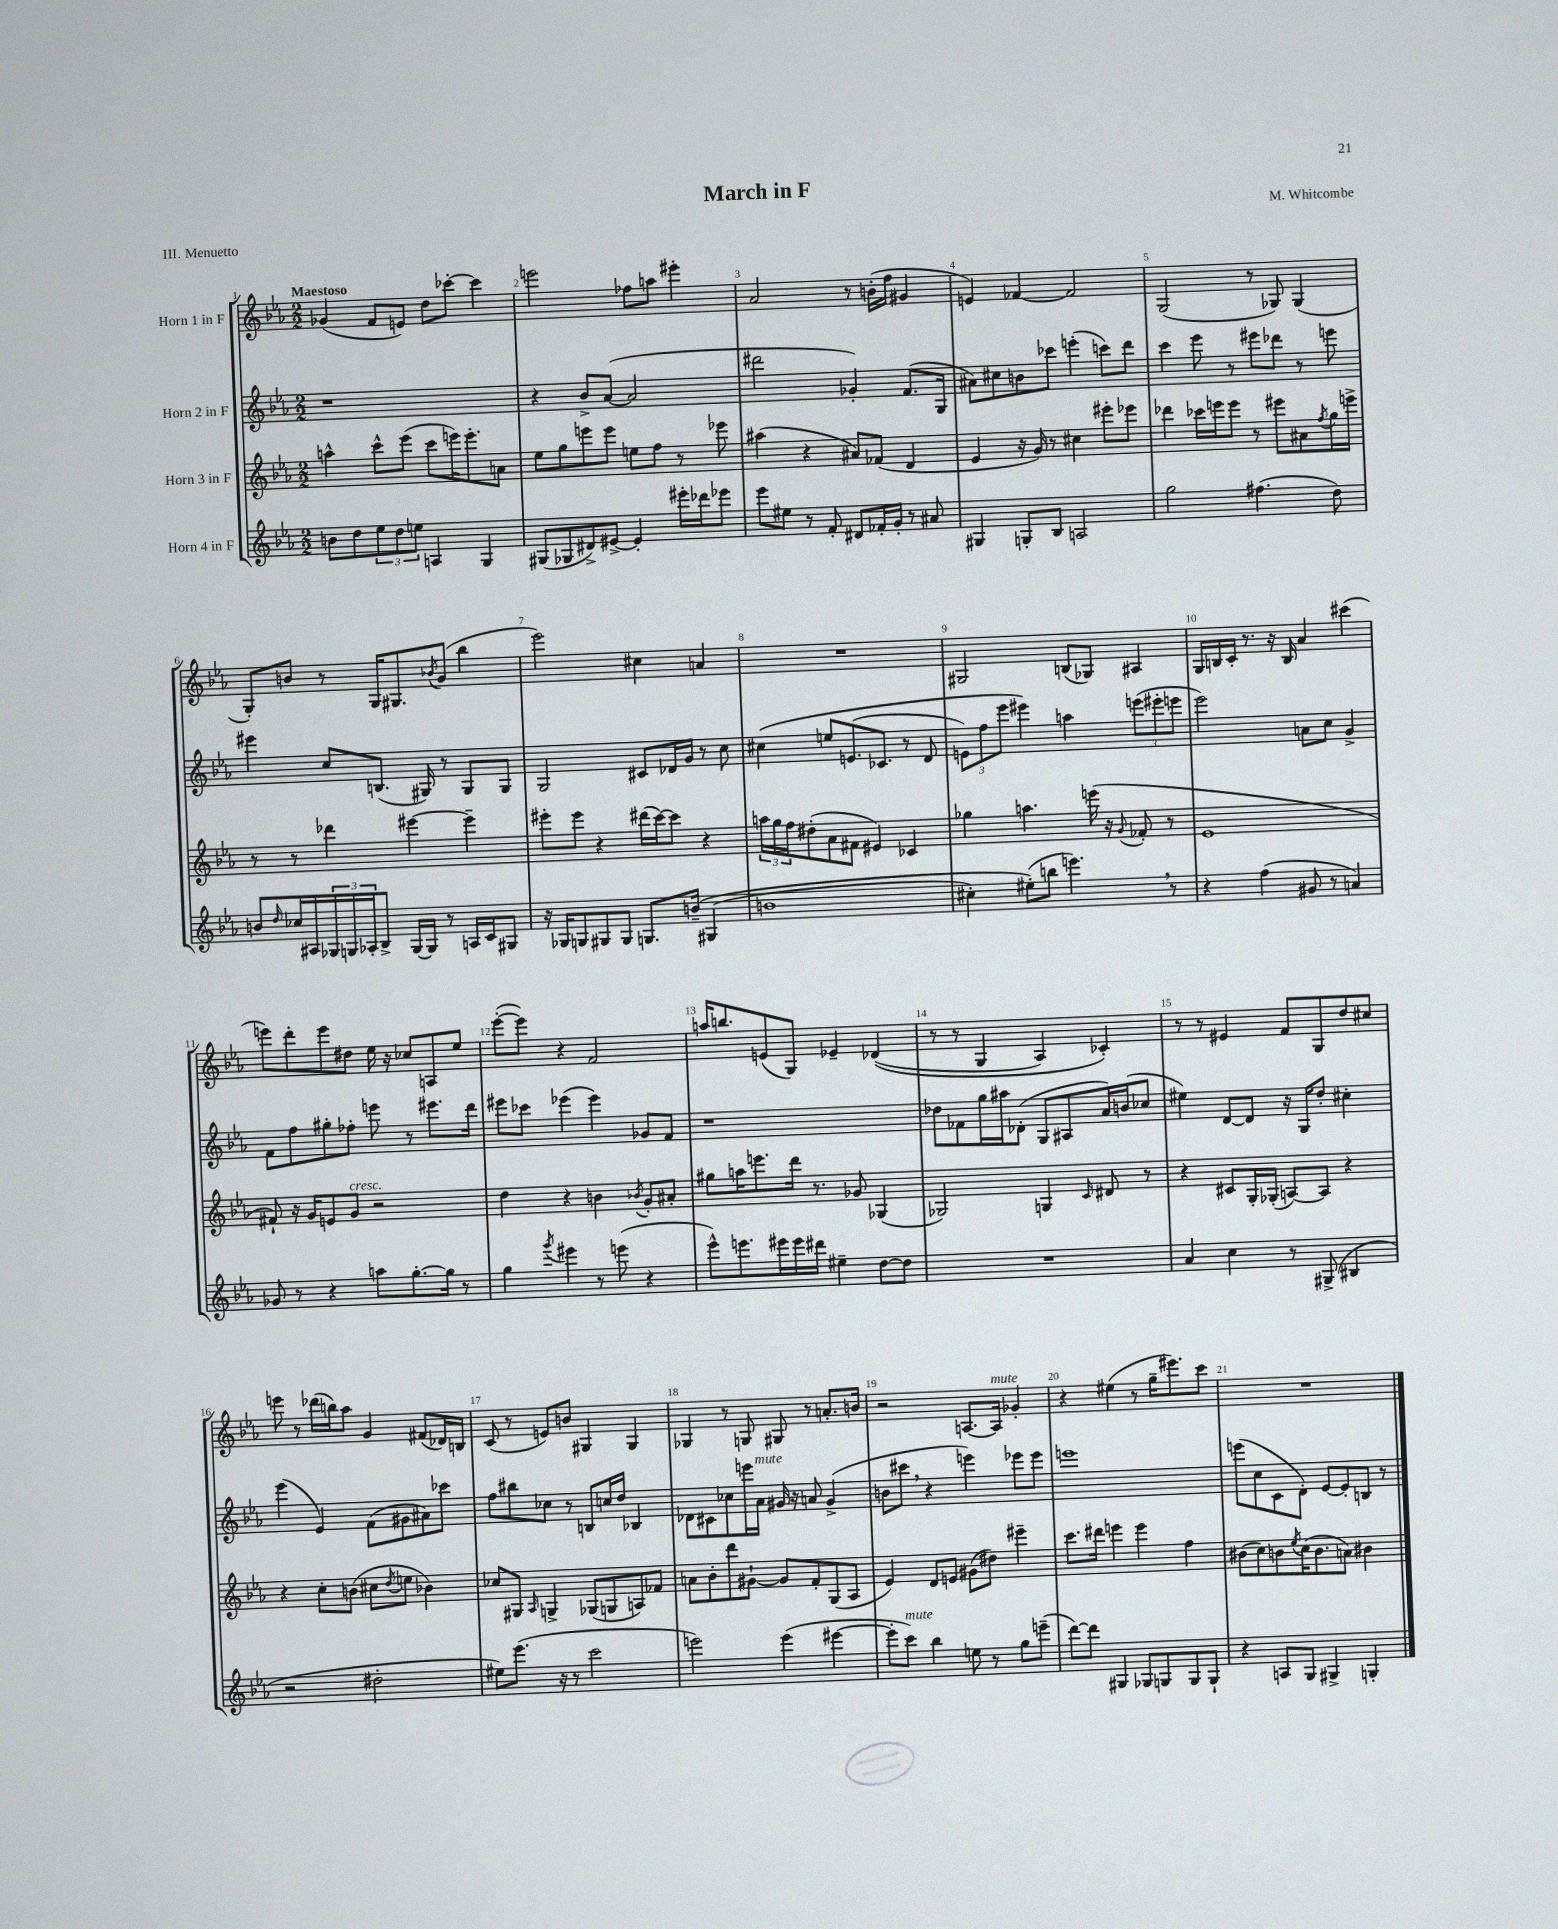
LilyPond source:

\header { title = "March in F" composer = "M. Whitcombe" piece = "III. Menuetto" }
<<
\new StaffGroup <<
\new Staff = "s0" \with { instrumentName = "Horn 1 in F" } {
    \clef treble \key ees \major \numericTimeSignature \time 2/2 \tempo "Maestoso"
    ges'4( f'8 e'8) d''8 ces'''8~-. ces'''4 |
    e'''2 fes''8 a''8 eis'''4-. |
    aes'2 r8 b'16-.( f''16 gis'4 |
    e'4) fes'4~ fes'2 |
    g2( r8 ges8) ges4( |
    g8-.) b'8 r8 g16 gis8. \acciaccatura { bes'8 } g'8( bes''4 |
    ees'''2) cis''4 a'4 |
    R1 |
    gis2 b8( ges8) ais4 |
    g16 b16 c'16-. r8. r16 b16 aes'4 cis'''4( |
    e'''8) d'''8-. e'''8 dis''8 ees''16 r16 ces''8 a8 ees''8 |
    ees'''8~-.( ees'''8) r4 f'2 |
    a''16 b''8. e'8( g8) ees'4-- des'4(\( |
    r8 r8 g4 aes4) ces'4-.\) |
    r8 r8 eis'4 f'8 g8 d''8 cis''8 |
    e'''8 r8 des'''16( b''16) aes''8 g'4 fis'8( des'16) b16 |
    c'8( r8 e'8) b'8 gis4 gis4 |
    ges4 r8 g8 gis8 r8 a'8.-. b'16 |
    r2 a8.~ a16^\markup { \italic "mute" } ges'4-. |
    r4 eis''4( r8 g''16-- eis'''8.) c'''8 |
    R1 \bar "|." |
}
\new Staff = "s1" \with { instrumentName = "Horn 2 in F" } {
    \clef treble \key ees \major \numericTimeSignature \time 2/2
    r1 |
    r4 bes'8-> aes'8~( aes'2 |
    dis'''2 ges'4-.) f'8.( g16 |
    ais'8) cis''8 b'8 ces'''8 e'''4-.( c'''8) d'''8 |
    c'''4 ees'''8 r8 eis'''8 des'''8 r8 e'''8 |
    eis'''4 c''8 b8.( gis16) r8 gis8 gis8 |
    g2 cis'8 des'16 g'16 r8 c''8 |
    cis''4\( e''8 e'8.( ces'8. r8 d'8 |
    \tuplet 3/2 { e'8) f''8 ees'''8 } eis'''4\) a''4 \tuplet 3/2 { e'''8( eis'''8-. e'''8 } |
    ees'''2) a'8 c''8 g'4-> |
    f'8 f''8 gis''8-. fes''8-. e'''8 r8 eis'''8. d'''16 |
    eis'''8 ces'''8 ees'''4( ees'''4) ges'8 f'8 |
    r1 |
    des''8 fes'8 g''16 ais''16 des'8-.( g8 ais8 aes'16) b'16( ces''8 |
    eis''4) d'8~ d'8 r16 g16 d''8-. cis''4-. |
    ees'''4( ees'4) f'8( gis'8 ais'8) ces'''8 |
    f''8 bis''8 ces''8 r8 b8 c''16 d''16 bes4 |
    des'8 cis'8 ces''8 e'''16 aes'16^\markup { \italic "mute" } gis'16 r16 a'8 gis'4->( |
    b'8 cis'''8 \breathe r4 e'''4) ees'''8 ees'''8 |
    e'''1 |
    e'''8( c''8 c'8 d'8-.) ees'8~ ees'8-. b8 r8 \bar "|." |
}
\new Staff = "s2" \with { instrumentName = "Horn 3 in F" } {
    \clef treble \key ees \major \numericTimeSignature \time 2/2
    a''4-^ c'''8-^ ees'''8( c'''8 e'''16) e'''8.-. a'8 |
    ees''8 g''8 e'''8 e'''8 e''8 f''8 r8 ees'''8 |
    ais''4( r4 ais'8) fes'8( d'4 |
    ees'4 r16 g'16) r8 cis''4 eis'''8-. ees'''8 |
    des'''4 ces'''16 e'''16 e'''8 r8 eis'''8 ais'8 \acciaccatura { f''8 } g''16 e'''16-> |
    r8 r8 des'''4 eis'''4~ eis'''4-- |
    eis'''8-. eis'''8 r4 dis'''16( c'''16~) c'''8 r4 |
    \tuplet 3/2 { a''16 g''16 f''16 } dis''8-.( aes'8 fis'8 eis'4) ces'4 |
    ges''4 a''4. e'''16( r16 \appoggiatura { g'8 } fes'8-. r8 |
    ees'1 |
    fis'8-!) r16 g'16 e'8 g'8^\markup { \italic "cresc." } r2 |
    d''4 r4 b'4 \acciaccatura { bes'8 } g'8-. ais'8-. |
    gis''8 a''16 e'''8. d'''16 r8. ges'8 ges4( |
    ges2) g4 \grace { c'16 } dis'8 r8 |
    r4 cis'8 g16-. ges16-.( a8~) a8 r4 |
    r4 c''8-. b'8( cis''8 \acciaccatura { d''8 } e''8 bes'4) |
    ces''8 gis8 \grace { aes16 } g4-> ges8( g8 a8) fes'8 |
    a'8 bes'8-. d'''8 gis'8~-! gis'8 f'8-. g8( aes8 |
    ees'4) d'8 e'8 gis'8( dis''8) eis'''4-- |
    c'''8. dis'''16 e'''4 e'''4 f''4 |
    bis'8( c''8) b'8 \acciaccatura { ees''8 } c''16( b'8. a'8) bis'4 \bar "|." |
}
\new Staff = "s3" \with { instrumentName = "Horn 4 in F" } {
    \clef treble \key ees \major \numericTimeSignature \time 2/2
    b'8 d''8 \tuplet 3/2 { ees''8 d''8 e''8 } a4 g4 |
    gis8( ges8 dis'8->) eis'8~-> eis'4-. eis'''16-. des'''16 ees'''8 |
    ees'''8 eis''8 r8 f'8-. dis'8 fes'16-. g'16-. r8 ais'8 |
    gis4 g8-. bes8 a2 |
    g''2 fis''4.( d''8) |
    b'8 \grace { d''16 } ces''16 ais16 \tuplet 3/2 { ges16 g16 aes16-. } bes8-> g16~ g16 r8 a16 c'16 gis8 |
    r16 ges16 g8 gis8 gis8 g8. b'16--\( gis4( |
    b'1 |
    cis''4-.) eis''8-.(\) b''8 e'''4.) \breathe r8 |
    r4 f''4( gis'8 r8 a'4) |
    ges'8 r8 r4 a''8 g''8.~-. g''16 r8 |
    g''4 \acciaccatura { g'''8 } eis'''4 r8 e'''8( r4 |
    ees'''8-^) e'''8. eis'''16 eis'''16 dis'''16 eis''4-- d''8~ d''8 |
    R1 |
    aes'4 c''4 r8 gis8->( bis4 |
    r2 dis''2-. |
    eis''8) ees'''8.( r16 r8 c'''2 |
    e'''2) e'''4( eis'''4~ |
    eis'''8-. c'''8^\markup { \italic "mute" }) bes''4 e''8 r8 g''8 e'''8--( |
    d'''8~) d'''8 gis4 ges8 g8 g8 g8-! |
    r4 a8 g8 gis4-> g4-. \bar "|." |
}
>>
>>
\layout { \context { \Score \override BarNumber.break-visibility = ##(#f #t #t) barNumberVisibility = #all-bar-numbers-visible } }
